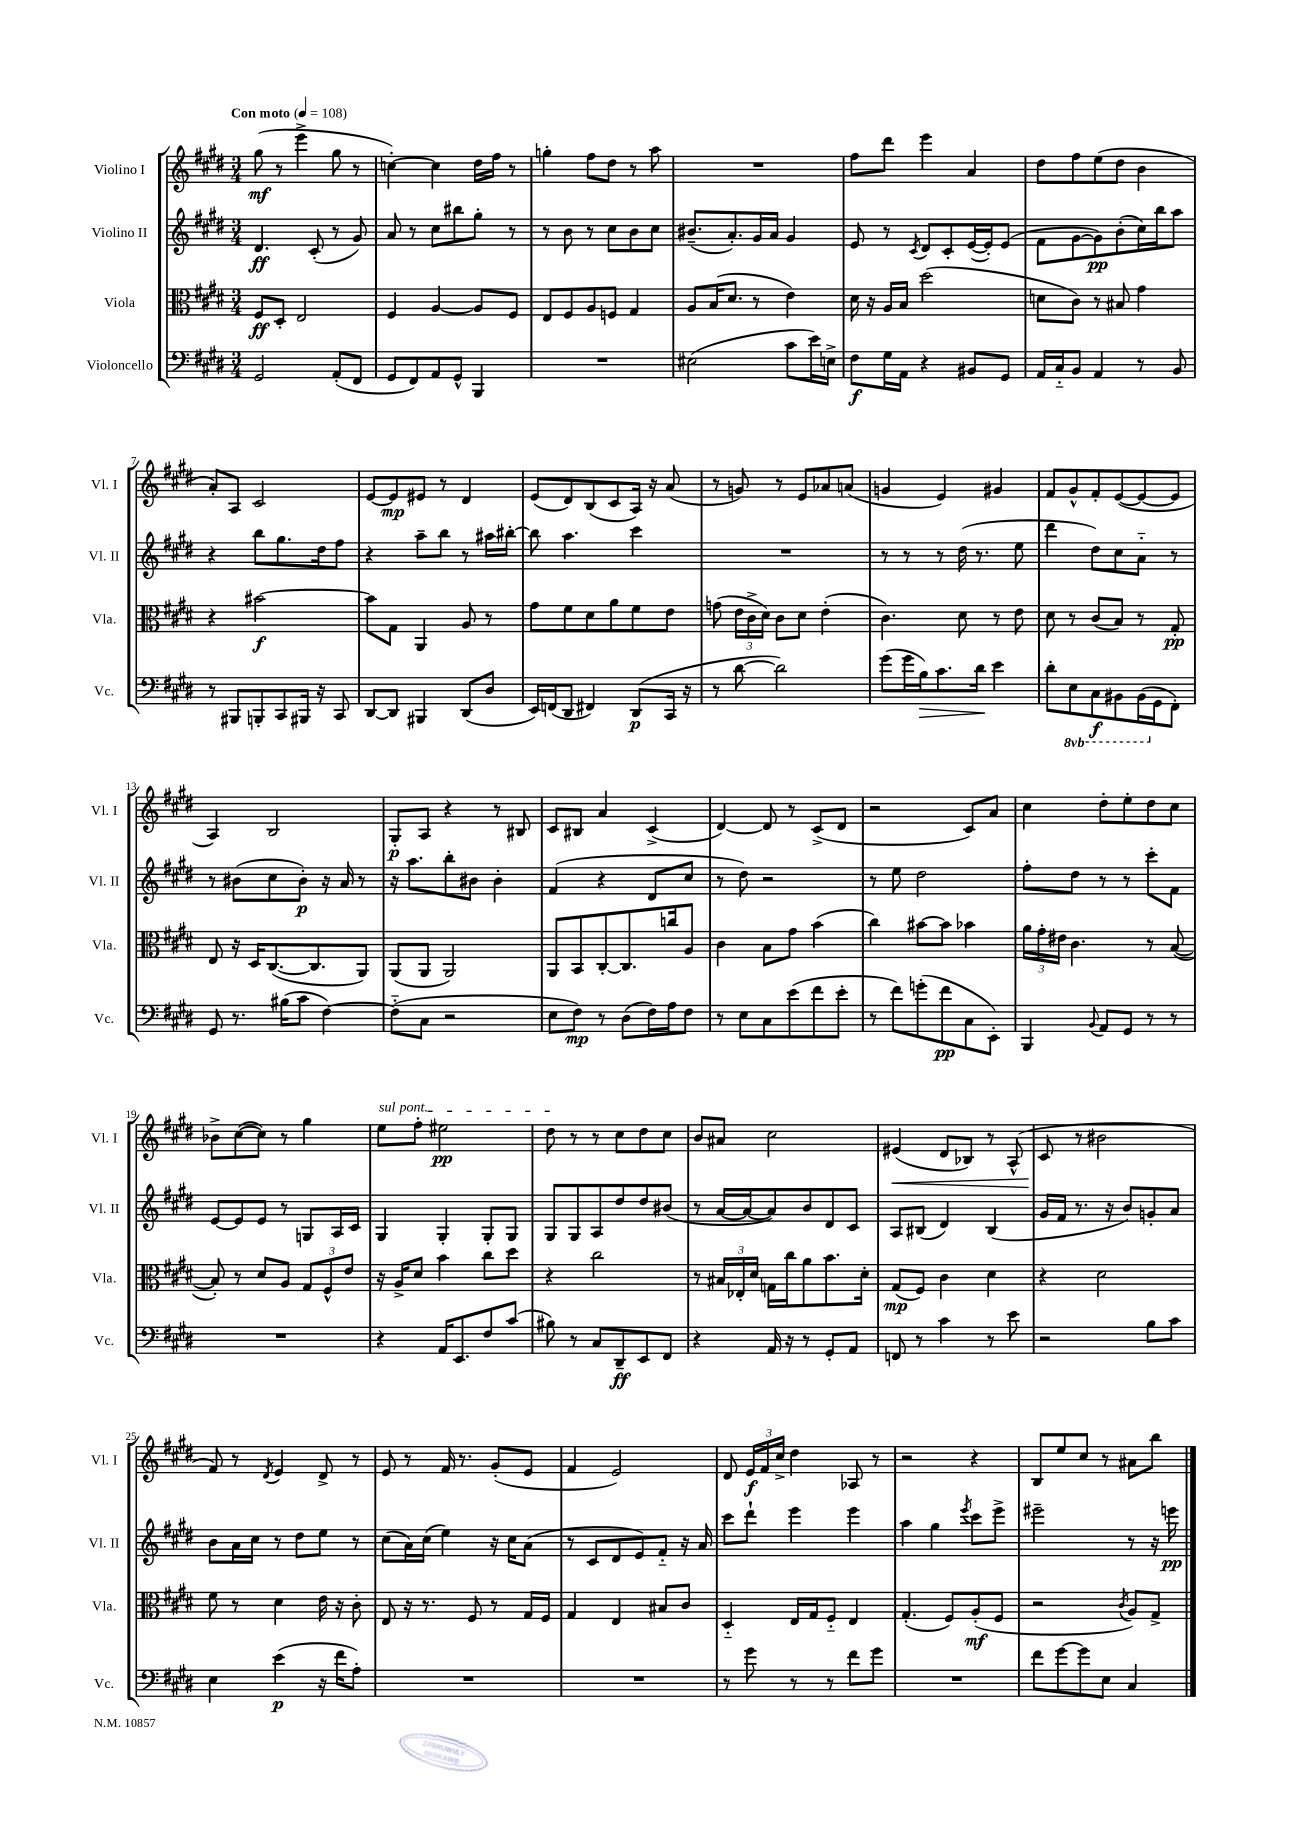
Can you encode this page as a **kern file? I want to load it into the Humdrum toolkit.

**kern	**kern	**kern	**kern
*staff4	*staff3	*staff2	*staff1
*clefF4	*clefC3	*clefG2	*clefG2
*k[f#c#g#d#]	*k[f#c#g#d#]	*k[f#c#g#d#]	*k[f#c#g#d#]
*M3/4	*M3/4	*M3/4	*M3/4
*MM108	*MM108	*MM108	*MM108
2GG#/	8F#/L	4.d#/	(8gg#\
.	8D#'/J	.	8r
.	2E/	.	4eee^\
.	.	(8c#'/	.
(8AA'/L	.	8r	8gg#\
8FF#/J	.	8g#/)	8r
=	=	=	=
8GG#/L	4F#/	8a/	[4cc'\)
8FF#/)	.	8r	.
8AA/	[4A/	8cc#\L	4cc\]
8GG#^^/J	.	8bb#\	.
4BBB/	8A/]L	8gg#'\J	16dd#\LL
.	.	.	16ff#\JJ
.	8F#/J	8r	8r
=	=	=	=
2.r	8E/L	8r	4gg'\
.	8F#/	8b\	.
.	8A/	8r	8ff#\L
.	8F/J	8cc#\L	8dd#\J
.	4G#/	8b\	8r
.	.	8cc#\J	8aa\
=	=	=	=
(2E#\	8A/L	(8.b#~/L	2.r
.	(16B/K	.	.
.	8.d#/J	8.a'/)	.
.	8r	16g#/L	.
.	.	16a/JJ	.
8c#\L	4e\)	4g#/	.
16e\L)	.	.	.
16E^\JJ	.	.	.
=	=	=	=
8F#\L	16d#\	8e/	8ff#\L
.	16r	.	.
16G#\L	16A/LL	8r	8ddd#\J
16AA\JJ	16B/JJ	.	.
.	.	8qc#/	.
4r	(2dd#\	8d#/L	4eee\
.	.	8c#'/	.
8BB#/L	.	([16e/L	4a/
.	.	16e'/]J)	.
8GG#/J	.	(8e/J	.
=	=	=	=
16AA/LL	8d\L	8f#\L	8dd#\L
16C#'~/J	.	.	.
8BB/J	8c#\J)	[8g#\	8ff#\
4AA/	8r	8g#\])	(8ee\
.	8B#/	(8b'\	8dd#\J
8r	4g#\	16cc#\L)	4b\
.	.	16bb\J	.
8BB/	.	8aa\J	.
=	=	=	=
8r	4r	4r	8a'/L)
8BBB#/L	.	.	8A/J
8BBB'/	[2b#\	8bb\L	2c#/
8CC#/	.	8.gg#\	.
16BBB#/Jk	.	.	.
16r	.	16dd#\k	.
8CC#/	.	8ff#\J	.
=	=	=	=
[8DD#/L	8b#\]L	4r	[8e/L
8DD#/]J	8G#\J	.	8e/]
4BBB#/	4AA/	8aa~\L	8e#/J
.	.	8bb\J	8r
(8DD#/L	8A/	8r	4d#/
8D#/J	8r	16aa#\LL	.
.	.	[16bb#'\JJ	.
=	=	=	=
16EE/LL)	8g#\L	8bb#\]	(8e/L
(16FF/J	.	.	.
8DD#/J	8f#\	4.aa\	8d#/)
4FF#/)	8d#\	.	(8B/
.	8a\	.	8c#/
(8DD#/L	8f#\	4ccc#\	16A/Jk)
.	.	.	16r
16CC#/Jk	8e\J	.	(8a/
16r	.	.	.
=	=	=	=
8r	(8g\	2.r	8r
[8d#\	24e\LL	.	8g/)
.	24c#^\	.	.
.	24d#\JJ)	.	.
2d#\])	8c#\L	.	8r
.	8d#\J	.	8e/L
.	(4e'\	.	8a-/
.	.	.	(8a/J
=	=	=	=
(8g#\L	4.c#\)	8r	4g/
16g#\L	.	8r	.
16B\J)	.	.	.
8.c#\	.	8r	4e/)
.	8d#\	(16dd#\	.
16d#\Jk	.	8.r	.
4e\	8r	.	4g#/
.	8e\	8ee\	.
=	=	=	=
8d#'\L	8d#\	4ddd#\	8f#/L
8EE\	8r	.	8g#^^/
8CC#\	(8c#/L	8dd#\L)	8f#'/
8BBB#\	8B/J)	8cc#\	([8e/
(16BBB#\L	8r	8a'~\J	8e/_
16GG#\J	.	.	.
8FF#'\J)	8G#'/	8r	8e/]J
=	=	=	=
8GG#/	8E/	8r	4A/)
8.r	16r	(8b#\L	.
.	16D#/LK	.	.
.	([8.C#/	8cc#\	2B/
(16B#\LK	.	.	.
8c#\J	.	8b#'\J)	.
.	8.C#/]	.	.
[4F#\)	.	16r	.
.	.	16a/	.
.	8AA/J)	8r	.
=	=	=	=
(8F#'~\]L	(8AA/L	16r	8G#'/L
.	.	8.aa\L	.
8C#\J	8AA/J	.	8A/J
2r	2AA/)	8bb'\	4r
.	.	8b#\J	.
.	.	4b#'\	8r
.	.	.	8B#/
=	=	=	=
8E\L	8AA/L	(4f#/	8c#/L
8F#\J)	8BB/	.	8B#/J
8r	[8C#'/	4r	4a/
(8D#\L	8.C#/]	.	.
16F#\L)	.	8d#/L	(4c#^/
16A\J	16cc/k	.	.
8F#\J	8A/J	8cc#/J	.
=	=	=	=
8r	4c#\	8r	[4d#/)
8E\L	.	8dd#\)	.
8C#\	8B\L	2r	8d#/]
(8e\	8g#\J	.	8r
8f#\	(4b\	.	(8c#^/L
8e'\J	.	.	8d#/J
=	=	=	=
8r	4cc#\)	8r	2r
8f#\L)	.	8ee\	.
(8g'\	[8b#\L	2dd#\	.
8f#\	8b#\]J	.	.
8C#\	4b-\	.	8c#/L)
8EE'\J)	.	.	8a/J
=	=	=	=
4BBB/	24a\LL	8ff#'\L	4cc#\
.	24g#'\	.	.
.	24e#\JJ	.	.
.	4.c#\	8dd#\J	.
8qqBB/	.	.	.
8AA/L	.	8r	8dd#'\L
8GG#/J	.	8r	8ee'\
8r	8r	8ccc#'\L	8dd#\
8r	([8B/	8f#\J	8cc#\J
=	=	=	=
2.r	8B'/])	[8e/L	8b-^\L
.	8r	8e/]	([8cc#\
.	8d#/L	8e/J	8cc#\]J)
.	8A/J	8r	8r
.	12G#/L	8G/L	4gg#\
.	12F#^^/	.	.
.	.	16A/L	.
.	12e/J	.	.
.	.	16c#/JJ	.
=	=	=	=
4r	16r	4G#/	8ee\L
.	16A^/LK	.	.
.	8d#/J	.	8ff#'\J
16AA/LK	4b\	4G#'/	2ee#\
8.EE/	.	.	.
8F#/	8cc#\L	8G#'/L	.
(8c#/J	8dd#\J	8G#/J	.
=	=	=	=
8B#\)	4r	8G#/L	8dd#\
8r	.	8G#/	8r
8C#/L	2cc#\	8A/	8r
8DD#~/	.	8dd#/	8cc#\L
8EE/	.	8dd#/	8dd#\
8FF#/J	.	(8b#/J	8cc#\J
=	=	=	=
4r	8r	8r	8b/L
.	24B#/LL	[16a/LL	8a#/J
.	24E-'/	.	.
.	.	16a/_J	.
.	24d#/JJ	.	.
16AA/	16G\LL	8a/])	2cc#\
16r	16cc#\J	.	.
8r	8a\	8b/	.
8GG#'/L	8.b\	8d#/	.
8AA/J	.	8c#/J	.
.	16d#'\Jk	.	.
=	=	=	=
8FF/	(8G#/L	8A/L	(4e#/
8r	8F#/J)	(8B#/J	.
4c#\	4c#\	4d#/)	8d#/L
.	.	.	8B-/J)
8r	4d#\	(4B#/	8r
8e\	.	.	(8A^^/
=	=	=	=
2r	4r	16g#/LL	8c#/
.	.	16f#/JJ	.
.	.	8.r	8r
.	2d#\	.	2b#\
.	.	16r	.
.	.	8b/L)	.
8B\L	.	8g'/	.
8c#\J	.	8a/J	.
=	=	=	=
4E\	8f#\	8b\L	8f#/)
.	8r	16a\L	8r
.	.	16cc#\JJ	.
.	.	.	8qd#/
(4e\	4d#\	8r	4e/
.	.	8dd#\L	.
16r	16e\	8ee\J	8d#^/
16f#\LK	16r	.	.
8A'\J)	8c#'\	8r	8r
=	=	=	=
2.r	8E/	(8cc#\L	8e/
.	16r	16a\L)	8r
.	8.r	(16cc#\JJ	.
.	.	4ee\)	16f#/
.	.	.	8.r
.	8F#/	.	.
.	8r	16r	(8g#'/L
.	.	16cc#\LK	.
.	16G#/LL	(8a\J	8e/J
.	16F#/JJ	.	.
=	=	=	=
2.r	4G#/	8r	4f#/
.	.	8c#/L	.
.	4E/	8d#/	2e/)
.	.	8e/)	.
.	8B#/L	8f#'~/J	.
.	8c#/J	16r	.
.	.	16a/	.
=	=	=	=
8r	4D#'~/	8ccc#\L	8d#/
8g#\	.	8ddd#`\J	24e/LL
.	.	.	24f#/
.	.	.	24cc#^/JJ
8r	16E/LL	4eee\	4dd#\
.	16G#/J	.	.
8r	8F#'~/J	.	.
8f#\L	4E/	4eee\	8A-/
8g#\J	.	.	8r
=	=	=	=
2.r	(4.G#'/	4aa\	2r
.	.	4gg#\	.
.	8F#/L)	.	.
.	.	8qeee/	.
.	(8A'/	8ccc#\L	4r
.	8F#/J	8eee^\J	.
=	=	=	=
8f#\L	2r	2eee#~\	8B/L
[8g#\	.	.	8ee/
8g#\]	.	.	8cc#/J
8E\J	.	.	8r
.	8qc#/	.	.
4C#/	8A/L)	8r	8a#\L
.	8G#^/J	16r	8bb\J
.	.	16eee\	.
==	==	==	==
*-	*-	*-	*-
